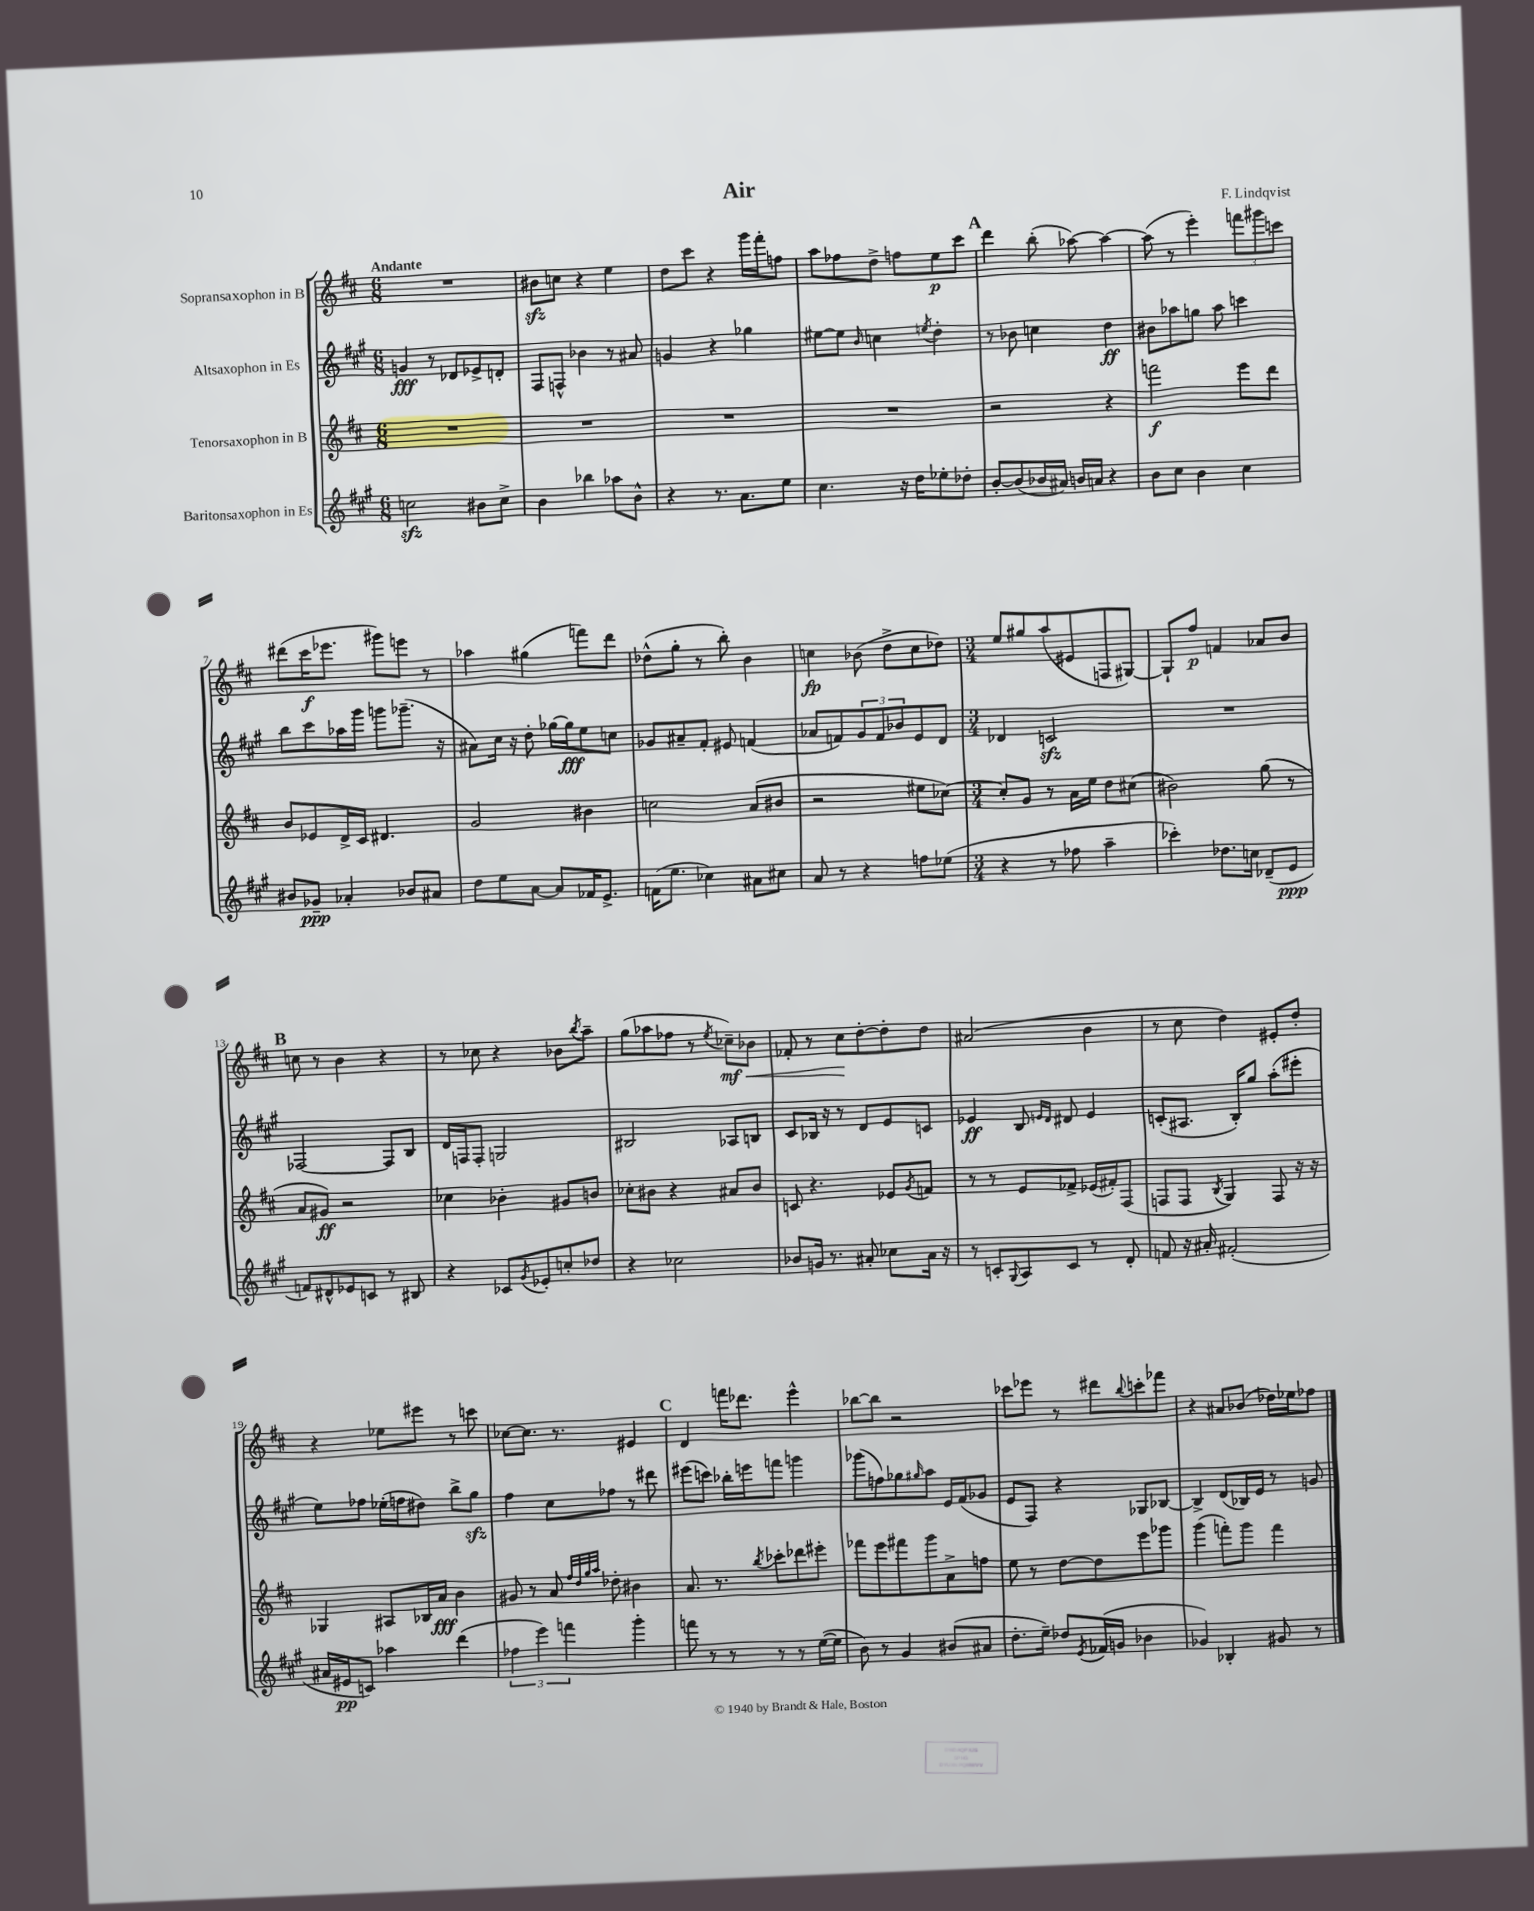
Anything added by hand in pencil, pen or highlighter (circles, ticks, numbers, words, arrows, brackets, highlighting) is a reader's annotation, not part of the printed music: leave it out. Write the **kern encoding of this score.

**kern	**dynam	**kern	**dynam	**kern	**dynam	**kern	**dynam
*part4	*part4	*part3	*part3	*part2	*part2	*part1	*part1
*staff4	*staff4	*staff3	*staff3	*staff2	*staff2	*staff1	*staff1
*I"Baritonsaxophon in Es	*	*I"Tenorsaxophon in B	*	*I"Altsaxophon in Es	*	*I"Sopransaxophon in B	*
*clefG2	*	*clefG2	*	*clefG2	*	*clefG2	*
*k[f#c#g#]	*	*k[f#c#]	*	*k[f#c#g#]	*	*k[f#c#]	*
*M6/8	*	*M6/8	*	*M6/8	*	*M6/8	*
=1	=1	=1	=1	=1	=1	=1	=1
!	!	!	!	!	!	!LO:TX:a:B:t=Andante	!
2ccnzz\	.	2.r	.	4gn/	fff	2.r	.
.	.	.	.	8r	.	.	.
.	.	.	.	8d-X/L	.	.	.
8b#X\L	.	.	.	8e-X^/	.	.	.
8cc^\J	.	.	.	8dn'/J	.	.	.
=2	=2	=2	=2	=2	=2	=2	=2
4b\	.	2.r	.	8F#/L	.	8b#Xzz\L	.
.	.	.	.	8Fn^^/J	.	8ccn\J	.
4bb-X\	.	.	.	4b-X\	.	4r	.
8aa-X\L	.	.	.	8r	.	4ee\	.
8b^^\J	.	.	.	8a#X/	.	.	.
=3	=3	=3	=3	=3	=3	=3	=3
4r	.	2.r	.	4gn/	.	8dd\L	.
.	.	.	.	.	.	8ccc#\J	.
8.r	.	.	.	4r	.	4r	.
8.a\L	.	.	.	.	.	.	.
.	.	.	.	4gg-X\	.	16ggg\LL	.
.	.	.	.	.	.	16fff#'\J	.
8ee\J	.	.	.	.	.	8ffn\J	.
=4	=4	=4	=4	=4	=4	=4	=4
4.cc#\	.	2.r	.	[8ee#X\L	.	8aa\L	.
.	.	.	.	8ee#\J]	.	8ff-X\	.
.	.	.	.	16qqb/	.	.	.
.	.	.	.	4ccn\	.	8dd^\J	.
16r	.	.	.	.	.	8ffn\L	.
16dd\KL	.	.	.	.	.	.	.
.	.	.	.	8qeen/	.	.	.
8ee-X'\	.	.	.	4dd'\	.	8ee\	p
8dd-X'\J	.	.	.	.	.	8ccc#\J	.
!!LO:REH:place=s1:t=A
=5	=5	=5	=5	=5	=5	=5	=5
[8b'/L	.	2r	.	8r	.	4ddd\	.
(8b/]	.	.	.	8b-X\	.	.	.
16b-X/L	.	.	.	4ccn\	.	(8bb'\	.
16a#X/JJ)	.	.	.	.	.	.	.
16bn/LL	.	.	.	.	.	[8aa-X\)	.
16an/JJ	.	.	.	.	.	.	.
4r	.	4r	.	4dd\	ff	4aa-\_	.
=6	=6	=6	=6	=6	=6	=6	=6
8b\L	.	2fffn\	f	8b#X\L	.	(8aa-\]	.
8cc#\J	.	.	.	8aa-X\	.	8r	.
4b\	.	.	.	8ggn\J	.	4eee'\)	.
.	.	.	.	8aa-\	.	.	.
4cc#\	.	8eee\L	.	4cccn\	.	12fffn\L	.
.	.	.	.	.	.	12ggg#X\	.
.	.	8ddd\J	.	.	.	.	.
.	.	.	.	.	.	12cccn\J	.
!!LO:LB:g=z
=7	=7	=7	=7	=7	=7	=7	=7
8b#X/L	.	8b/L	.	8bb\L	.	(8ddd#X\L	.
8g-X~/J	ppp	8e-X/	.	8ccc#\	.	16ccc#\K	f
.	.	.	.	.	.	8.eee-X\J	.
4a-X'/	.	16d^/L	.	16aa-X\L	.	.	.
.	.	16c#/JJ	.	16ggg#\JJ	.	.	.
.	.	4.d#X/	.	8gggn\L	.	8ggg#X\L)	.
8b-X/L	.	.	.	(8.ggg-X~\J	.	8eeen\J	.
8a#X/J	.	.	.	.	.	8r	.
.	.	.	.	16r	.	.	.
=8	=8	=8	=8	=8	=8	=8	=8
8dd\L	.	2g/	.	8a#X\L)	.	4aa-X\	.
8ee\	.	.	.	16cc#\Jk	.	.	.
.	.	.	.	16r	.	.	.
[8a\J	.	.	.	8dd'\	.	(4gg#X\	.
8a/L]	.	.	.	[16gg-X\LL	.	.	.
.	.	.	.	16gg-\J]	fff	.	.
16f-X/K	.	4b#X\	.	8ee\	.	8fffn\L)	.
8.e^/J	.	.	.	.	.	.	.
.	.	.	.	8ccn\J	.	8ddd\J	.
=9	=9	=9	=9	=9	=9	=9	=9
(16fn\KL	.	2ccn\	.	8g-X/L	.	(8dd-X^^\L	.
8.ee\J	.	.	.	.	.	.	.
.	.	.	.	8a#X~/	.	8gg'\J	.
4cc-X\)	.	.	.	8f#'/J	.	8r	.
.	.	.	.	8e#X/	.	8bb'\)	.
8a#X\L	.	(8a/L	.	(4fn/	.	4b\	.
8cc#X\J	.	8b#X/J	.	.	.	.	.
=10	=10	=10	=10	=10	=10	=10	=10
8a/	.	2r	.	8a-X/L	.	4ccn\	fp
8r	.	.	.	8fn/)	.	.	.
4r	.	.	.	12g#/	.	(8b-X\	.
.	.	.	.	12f/	.	.	.
.	.	.	.	.	.	8dd^\L	.
.	.	.	.	12b-X/	.	.	.
8ffn\L	.	8ee#X\L	.	8e/	.	8cc\	.
(8ee-X\J	.	[8cc-X\J)	.	8d/J	.	8dd-X\J)	.
=11	=11	=11	=11	=11	=11	=11	=11
*M3/4	*	*M3/4	*	*M3/4	*	*M3/4	*
4r	.	8cc-'/L]	.	4d-X/	.	8ee/L	.
.	.	8g/J	.	.	.	8gg#X/	.
8r	.	8r	.	2cnzz/	.	(8aa/	.
8ff-X\	.	16a\LL	.	.	.	8e#X/	.
.	.	16ee\JJ	.	.	.	.	.
4aa~\	.	8dd\L	.	.	.	8Fn/	.
.	.	(8cc#X\J	.	.	.	[8G#X/J)	.
=12	=12	=12	=12	=12	=12	=12	=12
4ccc-X'\)	.	2b#X\)	.	2.r	.	8G#`/L]	.
.	.	.	.	.	.	8ff#/J	p
8.dd-X\L	.	.	.	.	.	4fn/	.
16ccn\Jk	.	.	.	.	.	.	.
(8d-X~/L	.	(8gg\	.	.	.	8a-X/L	.
8e/J	ppp	8r	.	.	.	8b/J	.
!!LO:LB:g=z
!!LO:REH:place=s1:t=B
=13	=13	=13	=13	=13	=13	=13	=13
8fn/L)	.	8a/L	.	[2F-X/	.	8ccn\	.
8d#X^^/	.	8g#X/J)	ff	.	.	8r	.
8e-X/	.	2r	.	.	.	4b\	.
8cn/J	.	.	.	.	.	.	.
8r	.	.	.	8F-/L]	.	4r	.
8B#X/	.	.	.	8B/J	.	.	.
=14	=14	=14	=14	=14	=14	=14	=14
4r	.	4cc-X\	.	16d/LL	.	8r	.
.	.	.	.	16Fn/J	.	.	.
.	.	.	.	8F'/J	.	8cc-X\	.
8c-X/L	.	4b-X'\	.	2Gn/	.	4r	.
8qg#/	.	.	.	.	.	.	.
8e-X'/	.	.	.	.	.	.	.
8ccn'/	.	8g#X/L	.	.	.	8b-X\L	.
.	.	.	.	.	.	8qbb/	.
8dd-X/J	.	8bn/J	.	.	.	8aa~\J	.
=15	=15	=15	=15	=15	=15	=15	=15
4r	.	8cc-X'\L	.	2B#X/	.	(8gg\L	.
.	.	8b#X\J	.	.	.	8aa-X\	.
2cc-X\	.	4r	.	.	.	8ff-X\J	.
.	.	.	.	.	.	8r	.
.	.	.	.	.	.	8qee/	.
!	!	!	!	!	!	!	!LO:HP:b
.	.	8a#X/L	.	8A-X/L	.	8cc-X~\L)	< mf
.	.	8b#/J	.	8Bn/J	.	8b-X\J	.
=16	=16	=16	=16	=16	=16	=16	=16
8b-X/L	.	8cn/	.	8c#/L	.	8f-X'/	.
16gn/Jk	.	4.r	.	16B-X/Jk	.	8r	.
8.r	.	.	.	16r	.	.	.
.	.	.	.	8r	.	8cc#\L	.
8a#X'/	.	.	.	8d/L	.	[8dd'\	[
8cc-X\L	.	8e-X/L	.	8e/	.	8dd'\]	.
.	.	8qg/	.	.	.	.	.
16a#\Jk	.	8fn/J	.	8cn/J	.	8dd\J	.
16r	.	.	.	.	.	.	.
=17	=17	=17	=17	=17	=17	=17	=17
8r	.	8r	.	4e-X/	ff	(2a#X/	.
8cn'/L	.	8r	.	.	.	.	.
8qqG#/	.	.	.	.	.	.	.
8A/	.	8e/L	.	8B/	.	.	.
.	.	.	.	16qqen/LL	.	.	.
.	.	.	.	16qqd/JJ	.	.	.
8c/J	.	8f-X^/J	.	8d#X/	.	.	.
8r	.	(16e-X/LL	.	4e/	.	4b\	.
.	.	16f#X'/J)	.	.	.	.	.
8d'/	.	(8F#/J	.	.	.	.	.
=18	=18	=18	=18	=18	=18	=18	=18
8fn/	.	8Fn/L	.	(8cn'/L	.	8r	.
16r	.	8F/J	.	8.A#X/J	.	8cc#\	.
16a#X'/	.	.	.	.	.	.	.
.	.	8qB/	.	.	.	.	.
(2f#X'/	.	4G/)	.	.	.	4dd\)	.
.	.	.	.	16B'/KL)	.	.	.
.	.	.	.	8gg#/J	.	.	.
.	.	8F/	.	(8aa'\L	.	8e#X'/L	.
.	.	16r	.	8eee#X'\J	.	8dd'/J	.
.	.	16r	.	.	.	.	.
!!LO:LB:g=z
=19	=19	=19	=19	=19	=19	=19	=19
16a#X/LL	.	4G-X/	.	8ee\L)	.	4r	.
16e#X/J	pp	.	.	.	.	.	.
8cn/J)	.	.	.	8ff-X\J	.	.	.
4aa-X\	.	8A#X/L	.	(16ee-X'\LL	.	8ee-X\L	.
.	.	.	.	16ffn\J	.	.	.
.	.	16B-X/L	.	8dd#X\J)	.	8eee#X\J	.
.	.	16a/JJ	fff	.	.	.	.
(4ddd\	.	4b\	.	8bb^\L	.	8r	.
.	.	.	.	8gg#zz\J	.	8cccn\	.
=20	=20	=20	=20	=20	=20	=20	=20
6ff-X\	.	8g#X/	.	4ff#\	.	[8cc-X\L	.
.	.	8r	.	.	.	8.cc-\J]	.
6eee\)	.	.	.	.	.	.	.
.	.	8a/	.	8cc#\L	.	.	.
.	.	.	.	.	.	8.r	.
6fffn\	.	.	.	.	.	.	.
.	.	32qqff#/LLL	.	.	.	.	.
.	.	32qqdd/	.	.	.	.	.
.	.	32qqgg/	.	.	.	.	.
.	.	32qqaa/JJJ	.	.	.	.	.
.	.	8dd-X'\	.	8ff-X\J	.	.	.
4ggg#'\	.	4b#X\	.	8r	.	4e#X/	.
.	.	.	.	8ddd#X\	.	.	.
!!LO:REH:place=s1:t=C
=21	=21	=21	=21	=21	=21	=21	=21
8fffn\	.	8.a/	.	(8eee#X\L	.	4d/	.
8r	.	.	.	8cccn\J)	.	.	.
.	.	8.r	.	.	.	.	.
8r	.	.	.	16bb-X'\LL	.	16fffn\KL	.
.	.	.	.	16eeen\J	.	8.ddd-X\J	.
.	.	8qbb/	.	.	.	.	.
8r	.	8ccc-X'\L	.	8fffn\J	.	.	.
8r	.	8ddd-X\	.	4gggn\	.	4eee^^\	.
([16ee\LL	.	8eee#X'\J	.	.	.	.	.
16ee\JJ]	.	.	.	.	.	.	.
=22	=22	=22	=22	=22	=22	=22	=22
8b\)	.	8fff-X\L	.	(8ggg-X\L	.	[8bb-X\L	.
8r	.	8eee\	.	8ffn\)	.	8bb-\J]	.
4g#/	.	8fff#X\	.	8gg-X\	.	2r	.
.	.	.	.	16qqgg#X/	.	.	.
.	.	8ggg\	.	8aa\J	.	.	.
(8b#X/L	.	8a^\	.	16e/LL	.	.	.
.	.	.	.	(16f#/J	.	.	.
8a#X/J	.	8ffn\J	.	8g-X/J	.	.	.
=23	=23	=23	=23	=23	=23	=23	=23
8.dd'\L	.	8ee\	.	8e/L	.	8ccc-X\L	.
.	.	8r	.	8F#/J)	.	8eee-X\J	.
16ee~\Jk)	.	.	.	.	.	.	.
8dd-X/L	.	[8dd\L	.	4r	.	8r	.
8qe/	.	.	.	.	.	.	.
(16f-X/L	.	8dd\]	.	.	.	8ddd#X\L	.
16gn/JJ	.	.	.	.	.	.	.
.	.	.	.	.	.	8qqbb/	.
4b-X\	.	8eee\	.	8G-X/L	.	8cccn'\	.
.	.	8ggg-X\J	.	[8B-X/J	.	8fff-X\J	.
=24	=24	=24	=24	=24	=24	=24	=24
4g-X/)	.	(4ggg\	.	4B-^/]	.	4r	.
4B-X'/	.	8fffn'\L)	.	(8d/L	.	8a#X/L	.
.	.	8ggg\J	.	16B-X/L)	.	(8b-X/J	.
.	.	.	.	16e/JJ	.	.	.
8g#X/	.	4fff\	.	8r	.	16dd-X\LL)	.
.	.	.	.	.	.	16ee-X\J	.
8r	.	.	.	8gn/	.	8ff-X\J	.
==	==	==	==	==	==	==	==
*-	*-	*-	*-	*-	*-	*-	*-
